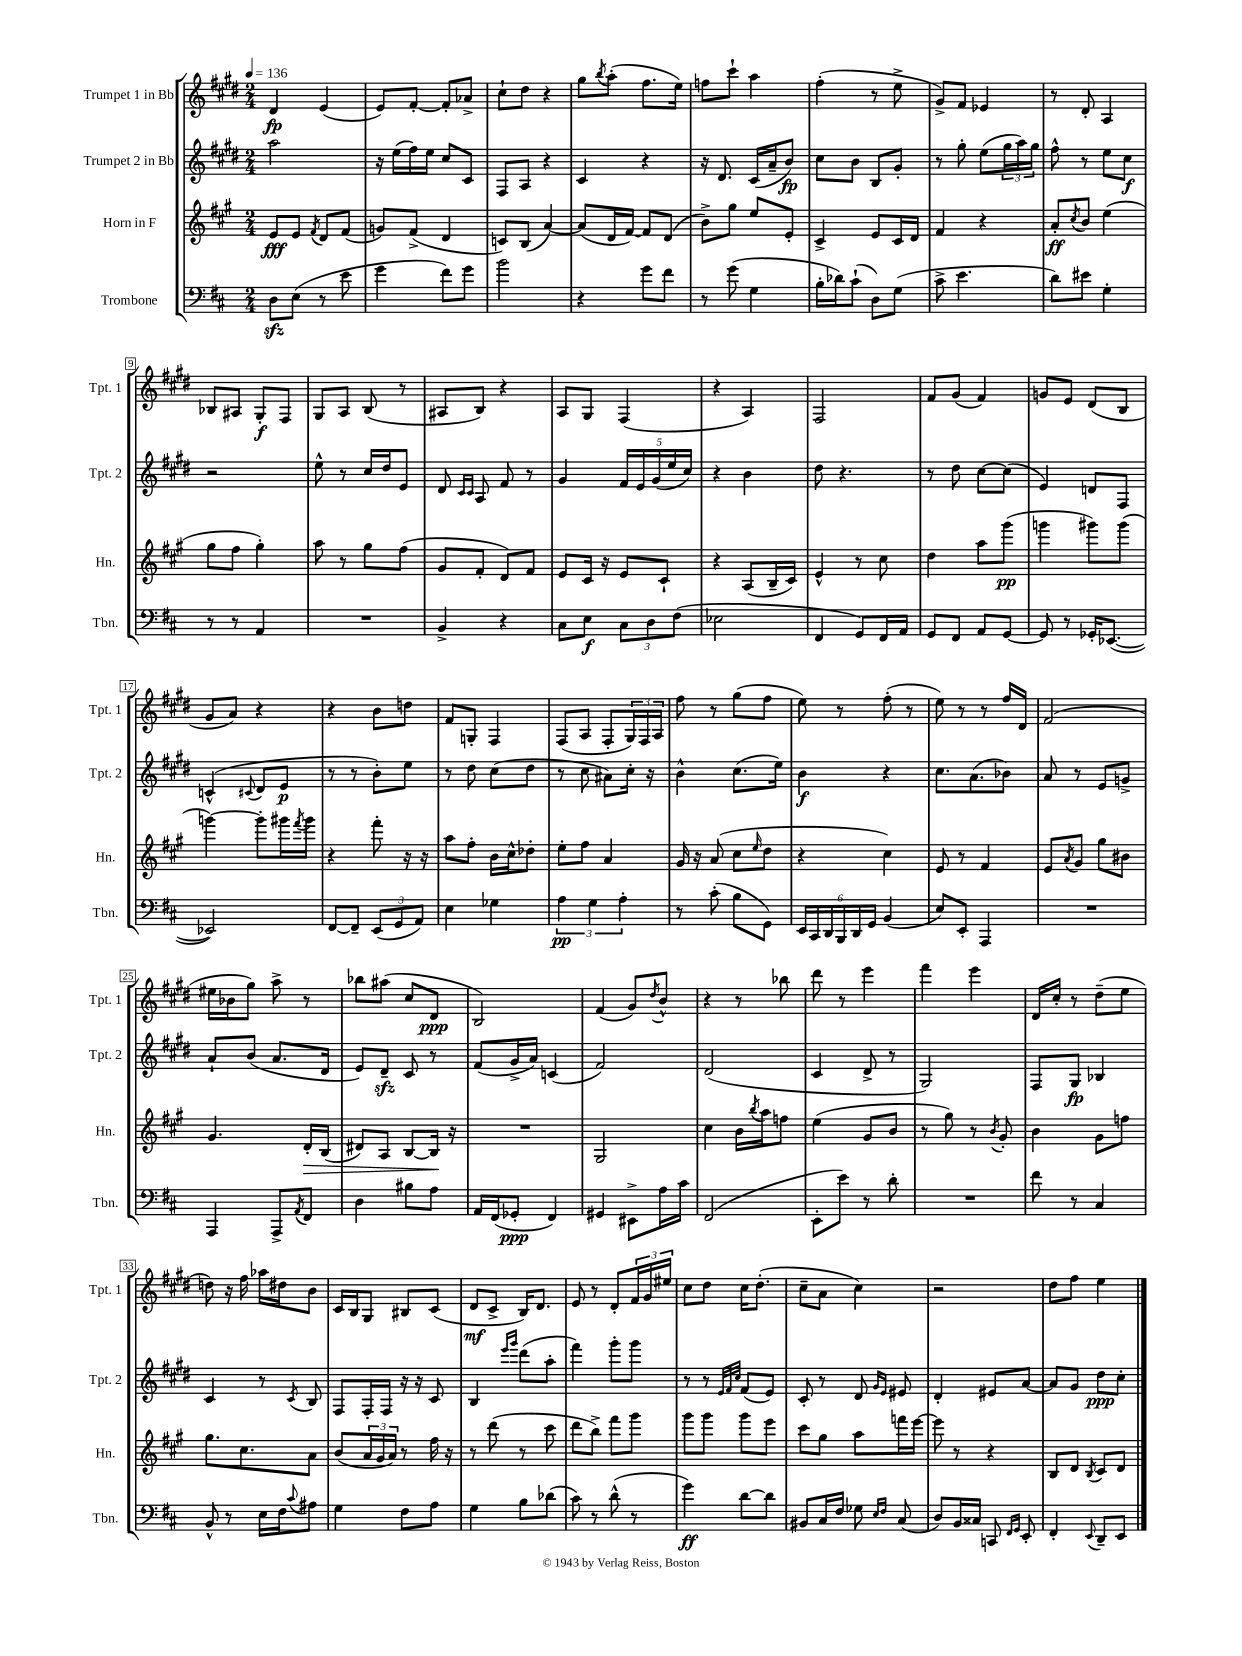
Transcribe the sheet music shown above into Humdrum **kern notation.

**kern	**dynam	**kern	**dynam	**kern	**dynam	**kern	**dynam
*part4	*part4	*part3	*part3	*part2	*part2	*part1	*part1
*staff4	*staff4	*staff3	*staff3	*staff2	*staff2	*staff1	*staff1
*I"Trombone	*	*I"Horn in F	*	*I"Trumpet 2 in Bb	*	*I"Trumpet 1 in Bb	*
*I'Tbn.	*	*I'Hn.	*	*I'Tpt. 2	*	*I'Tpt. 1	*
*clefF4	*	*clefG2	*	*clefG2	*	*clefG2	*
*k[f#c#]	*	*k[f#c#g#]	*	*k[f#c#g#d#]	*	*k[f#c#g#d#]	*
*M2/4	*	*M2/4	*	*M2/4	*	*M2/4	*
*MM136	*	*MM136	*	*MM136	*	*MM136	*
=1	=1	=1	=1	=1	=1	=1	=1
8Dzz\L	.	8e/L	fff	2aa\	.	4d#/	fp
(8E\J	.	8e/J	.	.	.	.	.
.	.	8qf#/	.	.	.	.	.
8r	.	8d/L	.	.	.	(4e/	.
8e\	.	(8f#/J	.	.	.	.	.
=2	=2	=2	=2	=2	=2	=2	=2
4g\	.	8gn/L)	.	16r	.	8e/L)	.
.	.	.	.	(16ee\LL	.	.	.
.	.	(8f#^/J	.	16ff#\)	.	[8f#'/J	.
.	.	.	.	16ee\JJ	.	.	.
8f#\L)	.	4d/	.	8cc#/L	.	8f#'/L]	.
8g\J	.	.	.	8c#/J	.	8a-X^/J	.
=3	=3	=3	=3	=3	=3	=3	=3
2b\	.	8cn/L)	.	8F#/L	.	8cc#`\L	.
.	.	(8B/J	.	8A/J	.	8dd#\J	.
.	.	[4a/)	.	4r	.	4r	.
=4	=4	=4	=4	=4	=4	=4	=4
4r	.	(8a/L]	.	4c#/	.	8gg#\L	.
.	.	.	.	.	.	8qbb/	.
.	.	16d/L	.	.	.	(8aa'\J	.
.	.	[16f#/JJ)	.	.	.	.	.
8g\L	.	8f#/L]	.	4r	.	8.ff#\L	.
8f#\J	.	(8d/J	.	.	.	.	.
.	.	.	.	.	.	16ee\Jk)	.
=5	=5	=5	=5	=5	=5	=5	=5
8r	.	8b^\L)	.	16r	.	8ffn\L	.
.	.	.	.	8.d#/	.	.	.
(8g\	.	8gg#\J	.	.	.	8ccc#`\J	.
4G\	.	8ee/L	.	(16c#/LL	.	4aa\	.
.	.	.	.	16a~/J	.	.	.
.	.	8e'/J	.	8b/J)	fp	.	.
=6	=6	=6	=6	=6	=6	=6	=6
16B'\LL	.	4c#^/	.	8cc#\L	.	(4ff#'\	.
16d-X\J)	.	.	.	.	.	.	.
(8c#`\J	.	.	.	8b\J	.	.	.
8D\L)	.	8e/L	.	8B/L	.	8r	.
(8G\J	.	16c#/L	.	8g#'/J	.	8ee^\	.
.	.	16d/JJ	.	.	.	.	.
=7	=7	=7	=7	=7	=7	=7	=7
8c#^\	.	4f#/	.	8r	.	8g#^/L)	.
4.e\	.	.	.	8gg#'\	.	8f#/J	.
.	.	4r	.	(8ee\L	.	4e-X/	.
.	.	.	.	24gg#\L	.	.	.
.	.	.	.	24aa\)	.	.	.
.	.	.	.	24gg#\JJ	.	.	.
=8	=8	=8	=8	=8	=8	=8	=8
8d\L)	.	8a'/L	ff	8ff#^^\	.	8r	.
.	.	8qcc#/	.	.	.	.	.
8e#X\J	.	8b/J	.	8r	.	8d#'/	.
4G'\	.	(4ee\	.	8ee\L	.	4A/	.
.	.	.	.	8cc#\J	f	.	.
!!LO:LB:g=z
=9	=9	=9	=9	=9	=9	=9	=9
8r	.	8gg#\L	.	2r	.	8B-X/L	.
8r	.	8ff#\J	.	.	.	8A#X/J	.
4AA/	.	4gg#'\)	.	.	.	8G#'/L	f
.	.	.	.	.	.	8F#/J	.
=10	=10	=10	=10	=10	=10	=10	=10
2r	.	8aa\	.	8ee^^\	.	8G#/L	.
.	.	8r	.	8r	.	8A/J	.
.	.	8gg#\L	.	16cc#/LL	.	(8B/	.
.	.	.	.	16dd#/J	.	.	.
.	.	(8ff#\J	.	8e/J	.	8r	.
=11	=11	=11	=11	=11	=11	=11	=11
4BB^/	.	8g#/L	.	8d#/	.	8A#X/L	.
.	.	.	.	16qqc#/LL	.	.	.
.	.	.	.	16qqc#/JJ	.	.	.
.	.	8f#'/J	.	8A/	.	8B/J)	.
4r	.	8d/L)	.	8f#/	.	4r	.
.	.	8f#/J	.	8r	.	.	.
=12	=12	=12	=12	=12	=12	=12	=12
8C#\L	.	8e/L	.	4g#/	.	8A/L	.
8E\J	f	16c#/Jk	.	.	.	8G#/J	.
.	.	16r	.	.	.	.	.
12C#\L	.	8e/L	.	20f#/LL	.	(4F#/	.
.	.	.	.	20e/	.	.	.
12D\	.	.	.	.	.	.	.
.	.	.	.	(20g#/	.	.	.
.	.	8c#`/J	.	.	.	.	.
.	.	.	.	20ee/	.	.	.
(12F#\J	.	.	.	.	.	.	.
.	.	.	.	20cc#/JJ)	.	.	.
=13	=13	=13	=13	=13	=13	=13	=13
2E-X\	.	4r	.	4r	.	4r	.
.	.	(8A/L	.	4b\	.	4A/)	.
.	.	16B~/L	.	.	.	.	.
.	.	16c#/JJ)	.	.	.	.	.
=14	=14	=14	=14	=14	=14	=14	=14
4FF#/	.	4e^^/	.	8dd#\	.	2F#/	.
.	.	.	.	4.r	.	.	.
8GG/L)	.	8r	.	.	.	.	.
16FF#/L	.	8cc#\	.	.	.	.	.
16AA/JJ	.	.	.	.	.	.	.
=15	=15	=15	=15	=15	=15	=15	=15
8GG/L	.	4dd\	.	8r	.	8f#/L	.
8FF#/J	.	.	.	8dd#\	.	(8g#/J	.
8AA/L	.	8aa\L	.	[8cc#\L	.	4f#/)	.
[8GG/J	.	(8ggg#\J	pp	(8cc#\J]	.	.	.
=16	=16	=16	=16	=16	=16	=16	=16
8GG/]	.	4gggn\	.	4e/)	.	8gn/L	.
8r	.	.	.	.	.	8e/J	.
16GG-X'/KL	.	8ggg#X\L)	.	8dn/L	.	(8d#/L	.
([8.EE-X/J	.	.	.	.	.	.	.
.	.	(8ggg#\J	.	8F#/J	.	8B/J	.
!!LO:LB:g=z
=17	=17	=17	=17	=17	=17	=17	=17
2EE-X/])	.	[4gggn\)	.	(4cn^^/	.	8g#/L	.
.	.	.	.	.	.	8a/J)	.
.	.	.	.	8qqc#X/	.	.	.
.	.	8ggg'\L]	.	8d#/L	.	4r	.
.	.	16ggg#X\L	.	8e/J	p	.	.
.	.	8qfff#/	.	.	.	.	.
.	.	16ggg#\JJ	.	.	.	.	.
=18	=18	=18	=18	=18	=18	=18	=18
[8FF#/L	.	4r	.	8r	.	4r	.
8FF#~/J]	.	.	.	8r	.	.	.
(12EE/L	.	8fff#'\	.	8b'\L)	.	8b\L	.
12GG/	.	.	.	.	.	.	.
.	.	16r	.	8ee\J	.	8ddn\J	.
12AA/J)	.	.	.	.	.	.	.
.	.	16r	.	.	.	.	.
=19	=19	=19	=19	=19	=19	=19	=19
4E\	.	8aa\L	.	8r	.	8f#/L	.
.	.	8ff#'\J	.	8dd#\	.	8Gn'/J	.
4G-X\	.	16b\LL	.	(8cc#\L	.	4F#/	.
.	.	16cc#^^\J	.	.	.	.	.
.	.	8dd-X'\J	.	8dd#\J	.	.	.
=20	=20	=20	=20	=20	=20	=20	=20
6A\	pp	8ee'\L	.	8r	.	(8F#/L	.
.	.	8ff#\J	.	8cc#\	.	8A/J	.
6G\	.	.	.	.	.	.	.
.	.	4a/	.	8a#X\L)	.	8F#'/L	.
6A'\	.	.	.	.	.	.	.
.	.	.	.	16cc#'\Jk	.	24G#/L)	.
.	.	.	.	.	.	24F#/	.
.	.	.	.	16r	.	.	.
.	.	.	.	.	.	24A/JJ	.
=21	=21	=21	=21	=21	=21	=21	=21
8r	.	16g#/	.	4b^^\	.	8ff#\	.
.	.	16r	.	.	.	.	.
(8c#'\	.	(8a/	.	.	.	8r	.
8B\L	.	8cc#\L	.	(8.cc#\L	.	(8gg#\L	.
.	.	16qqee/	.	.	.	.	.
8GG\J)	.	8dd\J	.	.	.	8ff#\J	.
.	.	.	.	16ee\Jk)	.	.	.
=22	=22	=22	=22	=22	=22	=22	=22
24EE/LL	.	4r	.	4b\	f	8ee\)	.
24CC#/	.	.	.	.	.	.	.
24DD/	.	.	.	.	.	.	.
24BBB/	.	.	.	.	.	8r	.
24DD/	.	.	.	.	.	.	.
24GG/JJ	.	.	.	.	.	.	.
(4BB/	.	4cc#\)	.	4r	.	(8ff#'\	.
.	.	.	.	.	.	8r	.
=23	=23	=23	=23	=23	=23	=23	=23
8E/L)	.	8e/	.	8.cc#\L	.	8ee\)	.
8EE'/J	.	8r	.	.	.	8r	.
.	.	.	.	(8.a\	.	.	.
4AAA/	.	4f#/	.	.	.	8r	.
.	.	.	.	8b-X\J)	.	16ff#/LL	.
.	.	.	.	.	.	16d#/JJ	.
=24	=24	=24	=24	=24	=24	=24	=24
2r	.	8e/L	.	8a/	.	(2f#/	.
.	.	8qa/	.	.	.	.	.
.	.	8g#/J	.	8r	.	.	.
.	.	8gg#\L	.	8e/L	.	.	.
.	.	8b#X\J	.	8gn^/J	.	.	.
!!LO:LB:g=z
=25	=25	=25	=25	=25	=25	=25	=25
4AAA/	.	4.g#/	.	8a`/L	.	16ee#X\LL	.
.	.	.	.	.	.	16b-X\J	.
.	.	.	.	(8b/J	.	8gg#\J)	.
8AAA^/L	.	.	.	8.a/L	.	8aa^\	.
8qAA/	.	.	.	.	.	.	.
!	!	!	!LO:HP:b	!	!	!	!
8FF#/J	.	16d'/LL	>	.	.	8r	.
.	.	(16B/JJ	.	16d#/Jk	.	.	.
=26	=26	=26	=26	=26	=26	=26	=26
4D\	.	8d#X/L)	.	8e/L)	.	8bb-X\L	.
.	.	8A/J	.	8d#zz~/J	.	(8aa#X\J	.
8B#X\L	.	[8B/L	.	8c#/	.	8cc#/L	.
8A\J	.	16B/Jk]	.	8r	.	8d#/J	ppp
.	.	16r	]	.	.	.	.
=27	=27	=27	=27	=27	=27	=27	=27
16AA/LL	.	2r	.	(8f#/L	.	2B/)	.
(16FF#/J	.	.	.	.	.	.	.
8GG-X'/J	ppp	.	.	16g#^/L	.	.	.
.	.	.	.	16a/JJ)	.	.	.
4FF#/)	.	.	.	(4cn/	.	.	.
=28	=28	=28	=28	=28	=28	=28	=28
4GG#X/	.	2G#/	.	2f#/)	.	(4f#/	.
8EE#X^\L	.	.	.	.	.	8g#/L)	.
.	.	.	.	.	.	8qdd#/	.
16A\L	.	.	.	.	.	8b^^/J	.
16c#\JJ	.	.	.	.	.	.	.
=29	=29	=29	=29	=29	=29	=29	=29
(2FF#/	.	4cc#\	.	(2d#/	.	4r	.
.	.	16b\LL	.	.	.	8r	.
.	.	8qbb/	.	.	.	.	.
.	.	16aa\J	.	.	.	.	.
.	.	8ffn\J	.	.	.	8bb-X\	.
=30	=30	=30	=30	=30	=30	=30	=30
8EE'\L	.	(4ee\	.	4c#/	.	8ddd#\	.
8e\J)	.	.	.	.	.	8r	.
8r	.	8g#/L	.	8d#^/	.	4eee\	.
8d'\	.	8b/J	.	8r	.	.	.
=31	=31	=31	=31	=31	=31	=31	=31
2r	.	8r	.	2G#/)	.	4fff#\	.
.	.	8gg#\)	.	.	.	.	.
.	.	8r	.	.	.	4eee\	.
.	.	8qb/	.	.	.	.	.
.	.	8g#'/	.	.	.	.	.
=32	=32	=32	=32	=32	=32	=32	=32
8f#\	.	4b\	.	8F#/L	.	16d#/LL	.
.	.	.	.	.	.	16cc#'/JJ	.
8r	.	.	.	8G#/J	fp	8r	.
4C#/	.	8g#\L	.	4B-X/	.	(8dd#~\L	.
.	.	8ffn\J	.	.	.	8ee\J	.
!!LO:LB:g=z
=33	=33	=33	=33	=33	=33	=33	=33
8BB^^/	.	8.gg#\L	.	4c#/	.	8ddn\)	.
8r	.	.	.	.	.	16r	.
.	.	8.cc#\	.	.	.	16ff#\	.
16E\LL	.	.	.	8r	.	16aa-X\LL	.
16F#\J	.	.	.	.	.	16dd#X\J	.
8qqc#/	.	.	.	8qc#/	.	.	.
8A#X\J	.	8a\J	.	8B/	.	8b\J	.
=34	=34	=34	=34	=34	=34	=34	=34
4G\	.	(8b/L	.	8F#/L	.	16c#/LL	.
.	.	.	.	.	.	16B/J	.
.	.	24a/L	.	16F#'/L	.	8G#/J	.
.	.	24g#/	.	.	.	.	.
.	.	.	.	16F#/JJ	.	.	.
.	.	24a/JJ)	.	.	.	.	.
8F#\L	.	8r	.	16r	.	8B#X/L	.
.	.	.	.	16r	.	.	.
8A\J	.	16ff#\	.	8c#/	.	(8c#/J	.
.	.	16r	.	.	.	.	.
=35	=35	=35	=35	=35	=35	=35	=35
4G\	.	8r	.	4B/	.	8d#/L	mf
.	.	(8ddd\	.	.	.	8c#^/J	.
.	.	.	.	16qqeee/LL	.	.	.
.	.	.	.	16qqggg#/JJ	.	.	.
8B\L	.	8r	.	(8ddd#\L	.	16B/KL)	.
.	.	.	.	.	.	8.d#/J	.
(8d-X\J	.	8ccc#\	.	8aa'\J	.	.	.
=36	=36	=36	=36	=36	=36	=36	=36
8c#\)	.	8ddd\L	.	4fff#\)	.	8e/	.
8r	.	8bb^\J)	.	.	.	8r	.
(8d^^\	.	8fff#\L	.	8ggg#'\L	.	8d#'/L	.
8r	.	8ggg#\J	.	8ggg#\J	.	24f#/L	.
.	.	.	.	.	.	24g#/	.
.	.	.	.	.	.	24ee#X/JJ	.
=37	=37	=37	=37	=37	=37	=37	=37
4g\)	ff	8ggg#\L	.	8r	.	8cc#\L	.
.	.	8ggg#\J	.	8r	.	8dd#\J	.
.	.	.	.	32qqe/LLL	.	.	.
.	.	.	.	32qqf#/	.	.	.
.	.	.	.	32qqcc#/JJJ	.	.	.
[8d\L	.	8ggg#\L	.	(8f#/L	.	16cc#\KL	.
.	.	.	.	.	.	(8.dd#'\J	.
8d\J]	.	8eee\J	.	8e/J)	.	.	.
=38	=38	=38	=38	=38	=38	=38	=38
8BB#X/L	.	8ccc#\L	.	8c#'/	.	8cc#~\L	.
16C#/L	.	8gg#\J	.	8r	.	8a\J	.
16F#/JJ	.	.	.	.	.	.	.
8G-X\	.	8aa\L	.	8d#/	.	4cc#\)	.
16qqE/LL	.	.	.	16qqg#/LL	.	.	.
16qqF#/JJ	.	.	.	16qqe/JJ	.	.	.
(8C#/	.	16fffn\L	.	8e#X/	.	.	.
.	.	[16eee\JJ	.	.	.	.	.
=39	=39	=39	=39	=39	=39	=39	=39
8D/L)	.	8eee\]	.	4d#'/	.	2r	.
16BB/L	.	8r	.	.	.	.	.
16C##X/JJ	.	.	.	.	.	.	.
8CCn/	.	4r	.	8e#X/L	.	.	.
16qqFF#/LL	.	.	.	.	.	.	.
16qqGG/JJ	.	.	.	.	.	.	.
8EE'/	.	.	.	[8a/J	.	.	.
=40	=40	=40	=40	=40	=40	=40	=40
4FF#'/	.	8B/L	.	8a/L]	.	8dd#\L	.
.	.	8d/J	.	8g#/J	.	8ff#\J	.
8qqEE/	.	8qB/	.	.	.	.	.
8DD~/L	.	8c#/L	.	8dd#\L	ppp	4ee\	.
8EE/J	.	8d/J	.	8cc#'\J	.	.	.
==	==	==	==	==	==	==	==
*-	*-	*-	*-	*-	*-	*-	*-
